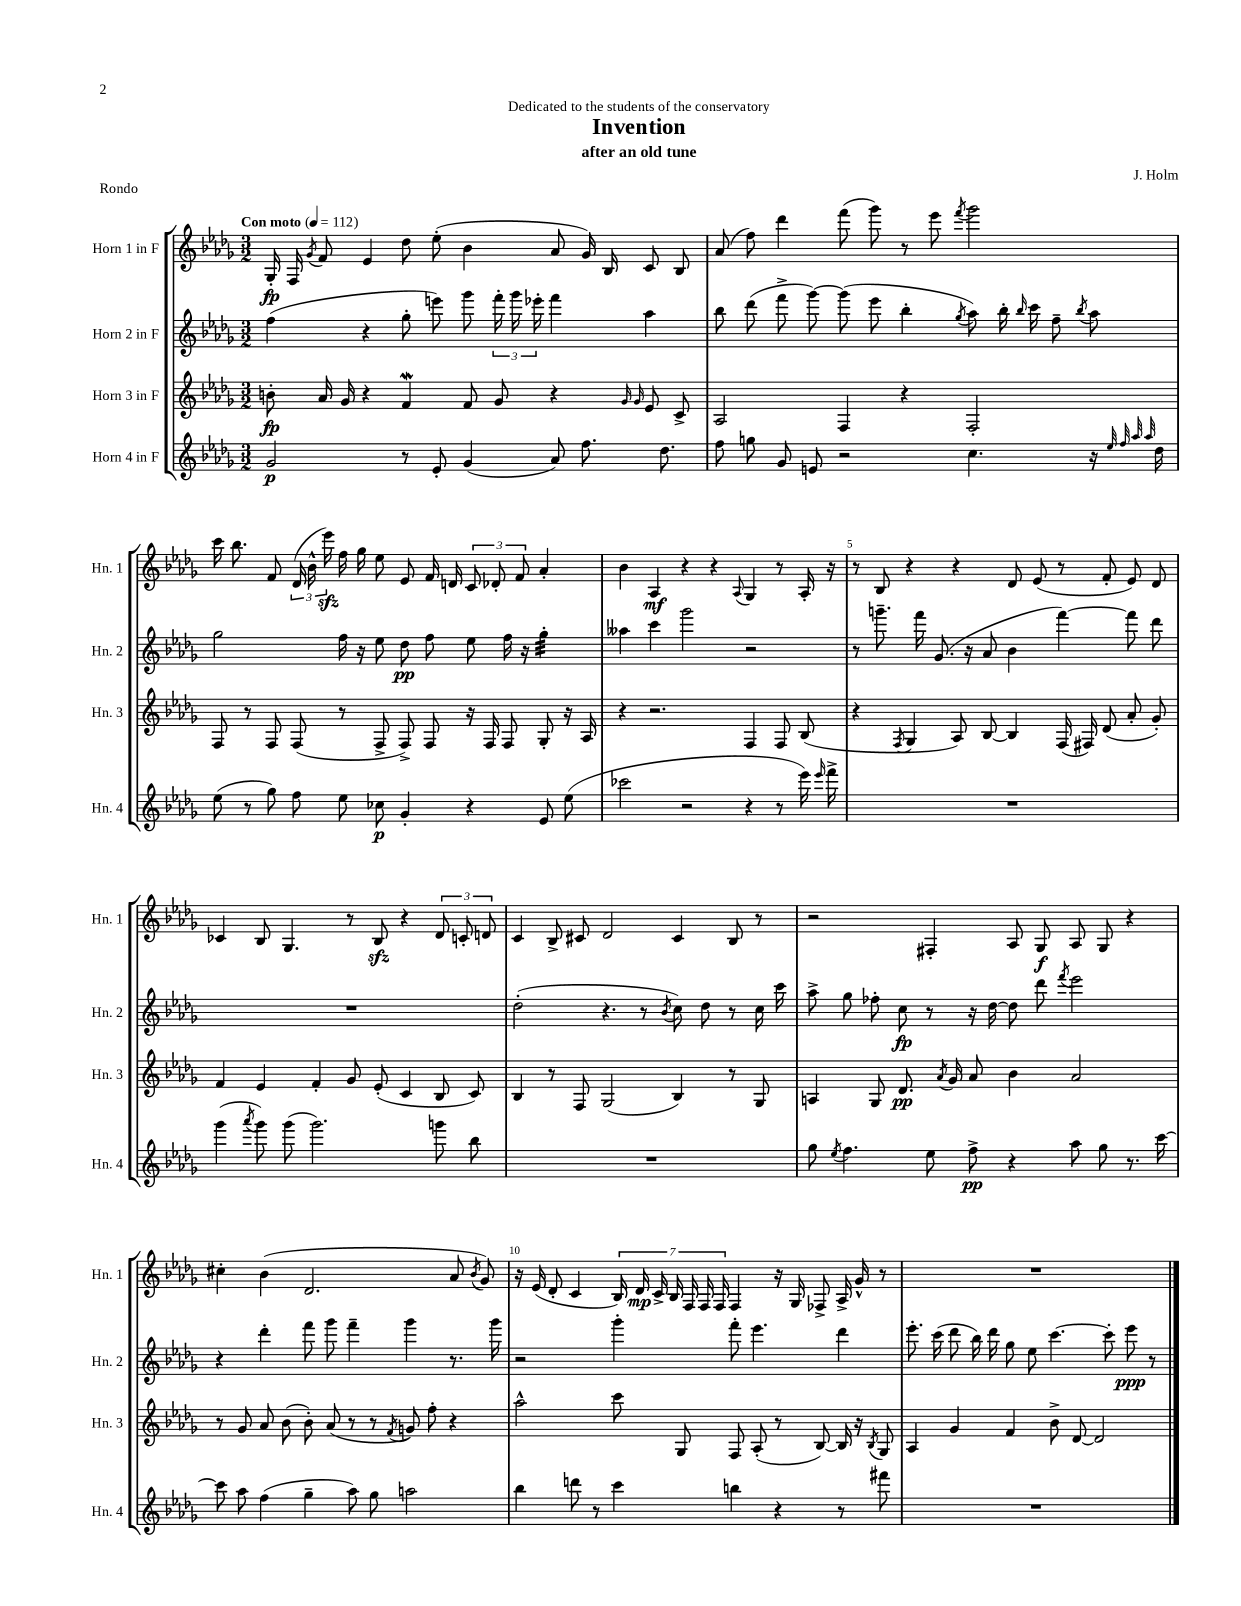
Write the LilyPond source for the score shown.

\header { title = "Invention" composer = "J. Holm" subtitle = "after an old tune" dedication = "Dedicated to the students of the conservatory" piece = "Rondo" }
<<
\new StaffGroup <<
\new Staff = "s0" \with { instrumentName = "Horn 1 in F" shortInstrumentName = "Hn. 1" } {
    \clef treble \key des \major \numericTimeSignature \time 3/2 \tempo "Con moto" 4 = 112
    \autoBeamOff ges16-.\fp f16 \acciaccatura { ges'8 } f'8 ees'4 des''8 ees''8-.( bes'4 aes'8 ges'16) bes16 c'8 bes8 |
    aes'8( f''8) des'''4 f'''8( ges'''8) r8 ees'''8 \acciaccatura { f'''8 } ges'''2 |
    c'''16 bes''8. f'8 \tuplet 3/2 { des'16( bes'16-^ ees'''16\sfz) } f''16 ges''16 ees''8 ees'8 f'16 d'16 \tuplet 3/2 { c'8 des'8-. f'8 } aes'4-. |
    bes'4 aes4\mf r4 r4 \appoggiatura { aes8 } ges4 r8 aes16-. r16 |
    r8 bes8 r4 r4 des'8 ees'8( r8 f'8-. ees'8) des'8 |
    ces'4 bes8 ges4. r8 bes8\sfz r4 \tuplet 3/2 { des'8 c'8-. d'8 } |
    c'4 bes8-> cis'8 des'2 cis'4 bes8 r8 |
    r2 fis4-. aes8 ges8\f aes8 ges8 r4 |
    cis''4-. bes'4( des'2. aes'8 \acciaccatura { bes'8 } ges'8) |
    r16 ees'16( des'8-. c'4 \tuplet 7/4 { bes16) des'16\mp c'16-> bes16 f16 f16 f16 } f4 r16 ges16 fes8-> aes16-> ges'16-^ r8 |
    R1. \bar "|." |
}
\new Staff = "s1" \with { instrumentName = "Horn 2 in F" shortInstrumentName = "Hn. 2" } {
    \clef treble \key des \major \numericTimeSignature \time 3/2
    \autoBeamOff f''4( r4 ges''8-. e'''8) ges'''8 \tuplet 3/2 { f'''16-. ges'''16 ees'''16-. } f'''4 aes''4 |
    bes''8 des'''8( f'''8-> ges'''8~) ges'''8( ees'''8 bes''4-. \acciaccatura { ges''8 } aes''8) bes''16-. \grace { bes''16 } c'''16 f''8-- \acciaccatura { bes''8 } aes''8 |
    ges''2 f''16 r16 ees''8 des''8\pp f''8 ees''8 f''16 r16 ges''4:32-. |
    aeses''4 c'''4 ges'''2 r2 |
    r8 g'''8.-- f'''16 ges'8.( r16 aes'8 bes'4 f'''4~) f'''8 des'''8 |
    R1. |
    des''2-.( r4. r8 \acciaccatura { bes'8 } c''8) des''8 r8 c''16 c'''16 |
    aes''8-> ges''8 fes''8-. c''8\fp r8 r16 des''16~ des''8 des'''8 \acciaccatura { f'''8 } ees'''2 |
    r4 des'''4-. f'''8 ges'''8 f'''4-- ges'''4 r8. ges'''16 |
    r2 ges'''4-. f'''8-. ees'''4. des'''4 |
    ees'''8.-. c'''16( des'''8 bes''16) des'''16 ges''8 ees''8 c'''4.~ c'''8-. ees'''8\ppp r8 \bar "|." |
}
\new Staff = "s2" \with { instrumentName = "Horn 3 in F" shortInstrumentName = "Hn. 3" } {
    \clef treble \key des \major \numericTimeSignature \time 3/2
    \autoBeamOff b'8-.\fp aes'16 ges'16 r4 f'4\mordent f'8 ges'8 r4 \grace { ges'16 ges'16 } ees'8 c'8-> |
    aes2 f4 r4 f2-. |
    f8 r8 f8 f8( r8 f8-> f8->) f8 r16 f16 f8 ges8-. r16 aes16 |
    r4 r2. f4 f8 bes8( |
    r4 \acciaccatura { f8 } ges4 aes8) bes8~ bes4 f16( fis16) des'8( aes'8-. ges'8-.) |
    f'4 ees'4 f'4-. ges'8 ees'8-.( c'4 bes8 c'8) |
    bes4 r8 f8 ges2( bes4) r8 ges8 |
    a4 ges8 des'8.\pp \acciaccatura { aes'8 } ges'16 aes'8 bes'4 aes'2 |
    r8 ges'8 aes'8 bes'8( bes'8-.) aes'8( r8 r8 \acciaccatura { f'8 } g'8) f''8-. r4 |
    aes''2-^ c'''8 ges8 f8 aes8-.( r8 bes8~) bes16 r16 \acciaccatura { bes8 } ges8 |
    aes4 ges'4 f'4 bes'8-> des'8~ des'2 \bar "|." |
}
\new Staff = "s3" \with { instrumentName = "Horn 4 in F" shortInstrumentName = "Hn. 4" } {
    \clef treble \key des \major \numericTimeSignature \time 3/2
    \autoBeamOff ges'2\p r8 ees'8-. ges'4( aes'8) f''8. des''8. |
    f''8 g''8 ges'8 e'8 r2 c''4. r16 \grace { ees''32 f''32 aes''32 aes''32 } des''16 |
    ees''8( r8 ges''8) f''8 ees''8 ces''8\p ges'4-. r4 ees'8 ees''8( |
    ces'''2 r2 r4 r8 ees'''16) \grace { ees'''16 } f'''16-> |
    R1. |
    ges'''4( \acciaccatura { aes'''8 } ges'''8) ges'''8( ges'''2.) g'''8 bes''8 |
    R1. |
    ges''8 \acciaccatura { ees''8 } f''4. ees''8 f''8->\pp r4 aes''8 ges''8 r8. c'''16~ |
    c'''8 aes''8 f''4( ges''4-- aes''8) ges''8 a''2 |
    bes''4 d'''8 r8 c'''4 b''4 r4 r8 fis'''8 |
    R1. \bar "|." |
}
>>
>>
\layout { \context { \Score \override BarNumber.break-visibility = ##(#f #t #t) barNumberVisibility = #(every-nth-bar-number-visible 5) } }
